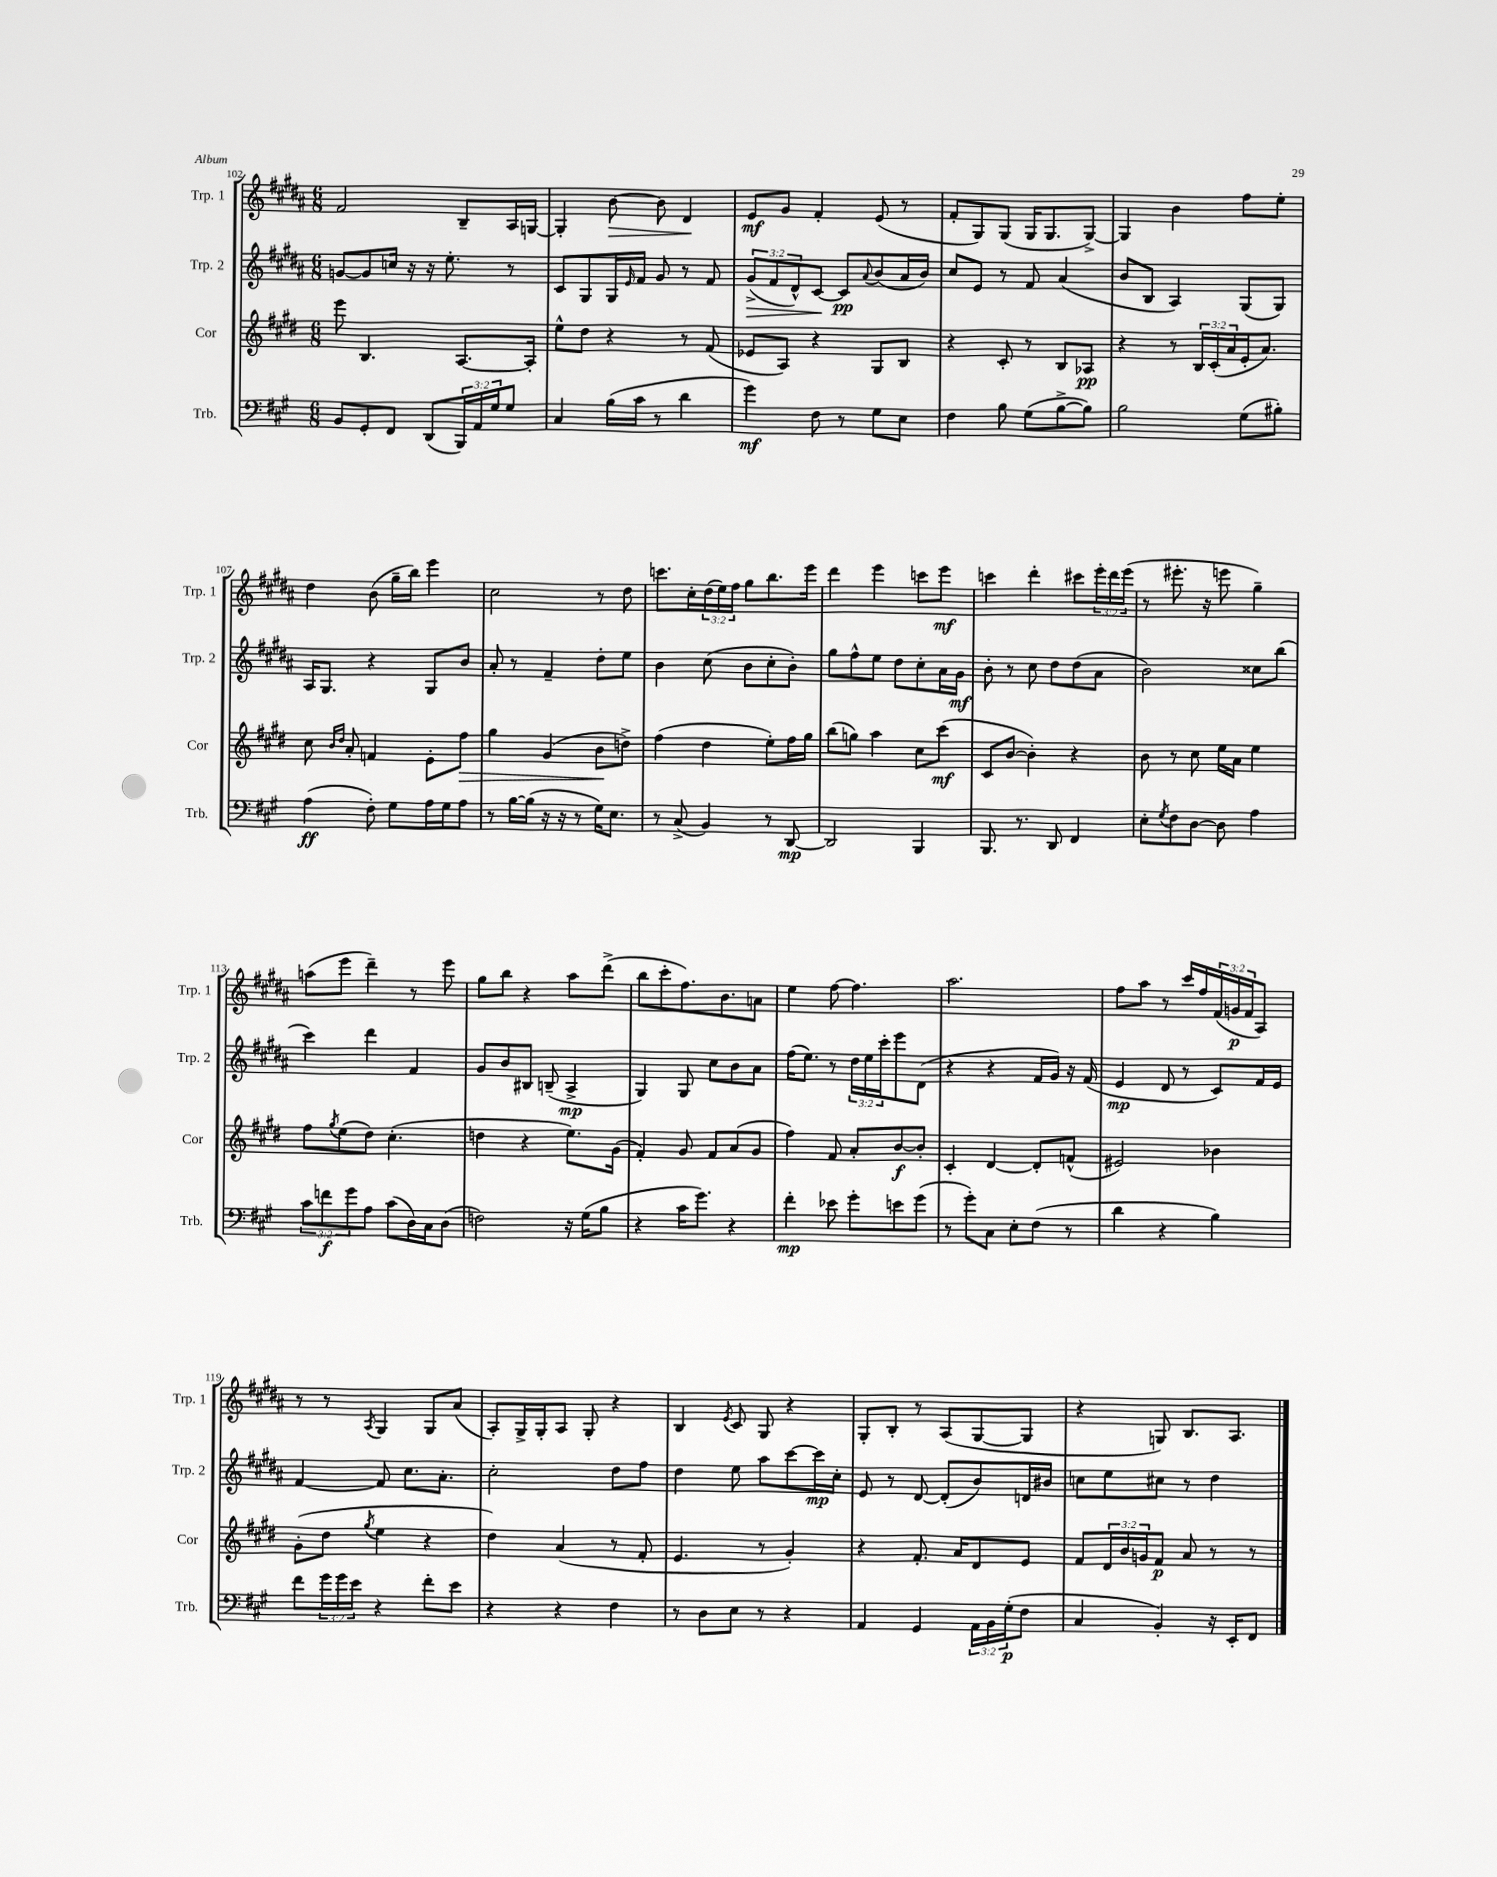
<<
\new StaffGroup <<
\new Staff = "s0" \with { instrumentName = "Trp. 1" shortInstrumentName = "Trp. 1" } {
    \clef treble \key b \major \numericTimeSignature \time 6/8 \override Staff.TupletNumber.text = #tuplet-number::calc-fraction-text
    fis'2 b8-- ais16 g16~ |
    g4-. b'8~\> b'8 dis'4\! |
    e'8\mf gis'8 fis'4-. e'8( r8 |
    fis'8-. gis8) gis8( gis16 gis8. gis8~->) |
    gis4 b'4 fis''8 e''8-. |
    dis''4 b'8( gis''16-- b''16) e'''4 |
    cis''2 r8 dis''8 |
    c'''8. cis''16-. \tuplet 3/2 { dis''16( e''16) fis''16 } gis''8 b''8. e'''16 |
    dis'''4 e'''4 c'''8 e'''8\mf |
    c'''4 dis'''4-. cis'''8 \tuplet 3/2 { e'''16-. dis'''16 e'''16( } |
    r8 eis'''8.-. r16 e'''8 gis''4--) |
    a''8( e'''8 dis'''4--) r8 e'''8 |
    gis''8 b''8 r4 ais''8 dis'''8->( |
    b''8 cis'''8-. fis''8.) b'8. a'8 |
    e''4 fis''8~ fis''4. |
    ais''2. |
    fis''8 ais''8 r8 cis'''16 fis''16 \tuplet 3/2 { fis'16( g'16\p fis'16 } ais8) |
    r8 r8 \acciaccatura { ais8 } gis4 gis8 ais'8( |
    ais8-.) gis16-> gis16-. ais8 gis8-. r4 |
    b4 \acciaccatura { e'8 } cis'8 gis8 r4 |
    gis8-. b8-. r8 ais8( gis8~ gis8 |
    r4 g8) b8. ais8. \bar "|." |
}
\new Staff = "s1" \with { instrumentName = "Trp. 2" shortInstrumentName = "Trp. 2" } {
    \clef treble \key b \major \numericTimeSignature \time 6/8 \override Staff.TupletNumber.text = #tuplet-number::calc-fraction-text
    g'8~ g'8 c''16 r16 r16 e''8.-. r8 |
    cis'8 gis8 gis16 \grace { e'16 } fis'16 gis'8 r8 fis'8 |
    \tuplet 3/2 { gis'8->\>( fis'8 dis'8-^) } cis'8~\! cis'8\pp \appoggiatura { ais'8 } b'8( ais'16 b'16) |
    cis''8 e'8 r8 fis'8 ais'4( |
    b'8 b8 ais4) gis8( gis8) |
    ais16 gis8. r4 gis8 b'8 |
    ais'8-. r8 fis'4-- dis''8-. e''8 |
    b'4 cis''8( b'8 cis''8-. b'8-.) |
    gis''8 fis''8-^ e''8 dis''8 cis''8-. ais'16 gis'16\mf |
    b'8-. r8 cis''8 dis''8 dis''8( ais'8 |
    b'2) cisis''8 b''8( |
    cis'''4) dis'''4 fis'4 |
    gis'8 b'8 bis8 b8--( ais4->\mp |
    gis4) gis8 cis''8 b'8 ais'8 |
    fis''16( e''8.) r8 \tuplet 3/2 { dis''16 e''16 cis'''16-. } e'''8 dis'8( |
    r4 r4 fis'16 gis'16) r16 fis'16( |
    e'4\mp dis'8 r8 cis'8) fis'16 e'16 |
    fis'4~ fis'8 cis''8. ais'8.-. |
    cis''2-. dis''8 fis''8 |
    dis''4 e''8 ais''8 cis'''8~ cis'''16\mp cis''16-. |
    e'8 r8 dis'8~ dis'8-.( b'8) d'16 bis'16 |
    c''8 e''8 cis''8 r8 dis''4 \bar "|." |
}
\new Staff = "s2" \with { instrumentName = "Cor" shortInstrumentName = "Cor" } {
    \clef treble \key e \major \numericTimeSignature \time 6/8 \override Staff.TupletNumber.text = #tuplet-number::calc-fraction-text
    e'''8 b4. a8.~ a16-. |
    e''8-^ dis''8 r4 r8 fis'8( |
    ees'8 a8) r4 gis8 b8 |
    r4 cis'8-. r8 b8 aes8\pp |
    r4 r8 \tuplet 3/2 { b16 cis'16-.( a'16 } e'16-. a'8.) |
    cis''8 \grace { b'16 dis''16 } a'8-. f'4 e'8-. fis''8\> |
    gis''4 gis'4( b'8\! d''8->) |
    fis''4( dis''4 e''8-.) fis''16 gis''16 |
    b''8( g''8) a''4 cis''8 cis'''8\mf( |
    cis'8 b'8~ b'4-.) r4 |
    b'8 r8 cis''8 e''16 a'16 e''4 |
    fis''8 \acciaccatura { gis''8 } e''8( dis''8) cis''4.-.( |
    d''4 r4 e''8.) gis'16( |
    fis'4-.) gis'8 fis'8 a'8( gis'8 |
    fis''4) fis'8 a'8-. b'8~\f b'8-. |
    cis'4-. dis'4~ dis'8-. f'8-^( |
    eis'2) bes'4 |
    gis'8-.( dis''8 \acciaccatura { gis''8 } e''4 r4 |
    dis''4) a'4( r8 fis'8-. |
    e'4. r8 gis'4-.) |
    r4 fis'8.-. a'16 dis'8 e'8 |
    fis'8 \tuplet 3/2 { dis'16 b'16 g'16 } fis'8\p a'8 r8 r8 \bar "|." |
}
\new Staff = "s3" \with { instrumentName = "Trb." shortInstrumentName = "Trb." } {
    \clef bass \key a \major \numericTimeSignature \time 6/8 \override Staff.TupletNumber.text = #tuplet-number::calc-fraction-text
    b,8 gis,8-. fis,8 d,8( \tuplet 3/2 { b,,16) a,16 gis16 } gis8 |
    cis4 b16( cis'16 r8 d'4 |
    gis'4\mf) fis8 r8 gis8 e8 |
    fis4 b8 gis8( b8~-> b8) |
    b2 gis8( bis8-.) |
    a4\ff( fis8-.) gis8 a16 gis16 a8 |
    r8 b16~ b16( r16 r16 r8 gis16) e8. |
    r8 cis8->( b,4) r8 d,8~\mp |
    d,2 b,,4 |
    b,,8. r8. d,8 fis,4 |
    e8-. \acciaccatura { gis8 } fis8 d8~ d8 a4 |
    \tuplet 3/2 { cis'8 f'8\f gis'8 } a8 cis'8( d16) cis16 d8( |
    f2) r16 gis16( b8 |
    r4 cis'16 gis'8.) r4 |
    fis'4-.\mp ees'8 gis'8-. e'8 gis'8( |
    r8 gis'8-.) cis8 e8-. fis8( r8 |
    d'4 r4 b4) |
    fis'8 \tuplet 3/2 { gis'16 gis'16 e'16 } r4 fis'8-. e'8 |
    r4 r4 fis4 |
    r8 d8 e8 r8 r4 |
    a,4 gis,4 \tuplet 3/2 { a,16 b,16 gis16-.\p( } fis8 |
    cis4 b,4-.) r16 e,16-. fis,8 \bar "|." |
}
>>
>>
\layout { \context { \Score currentBarNumber = #102 } }
